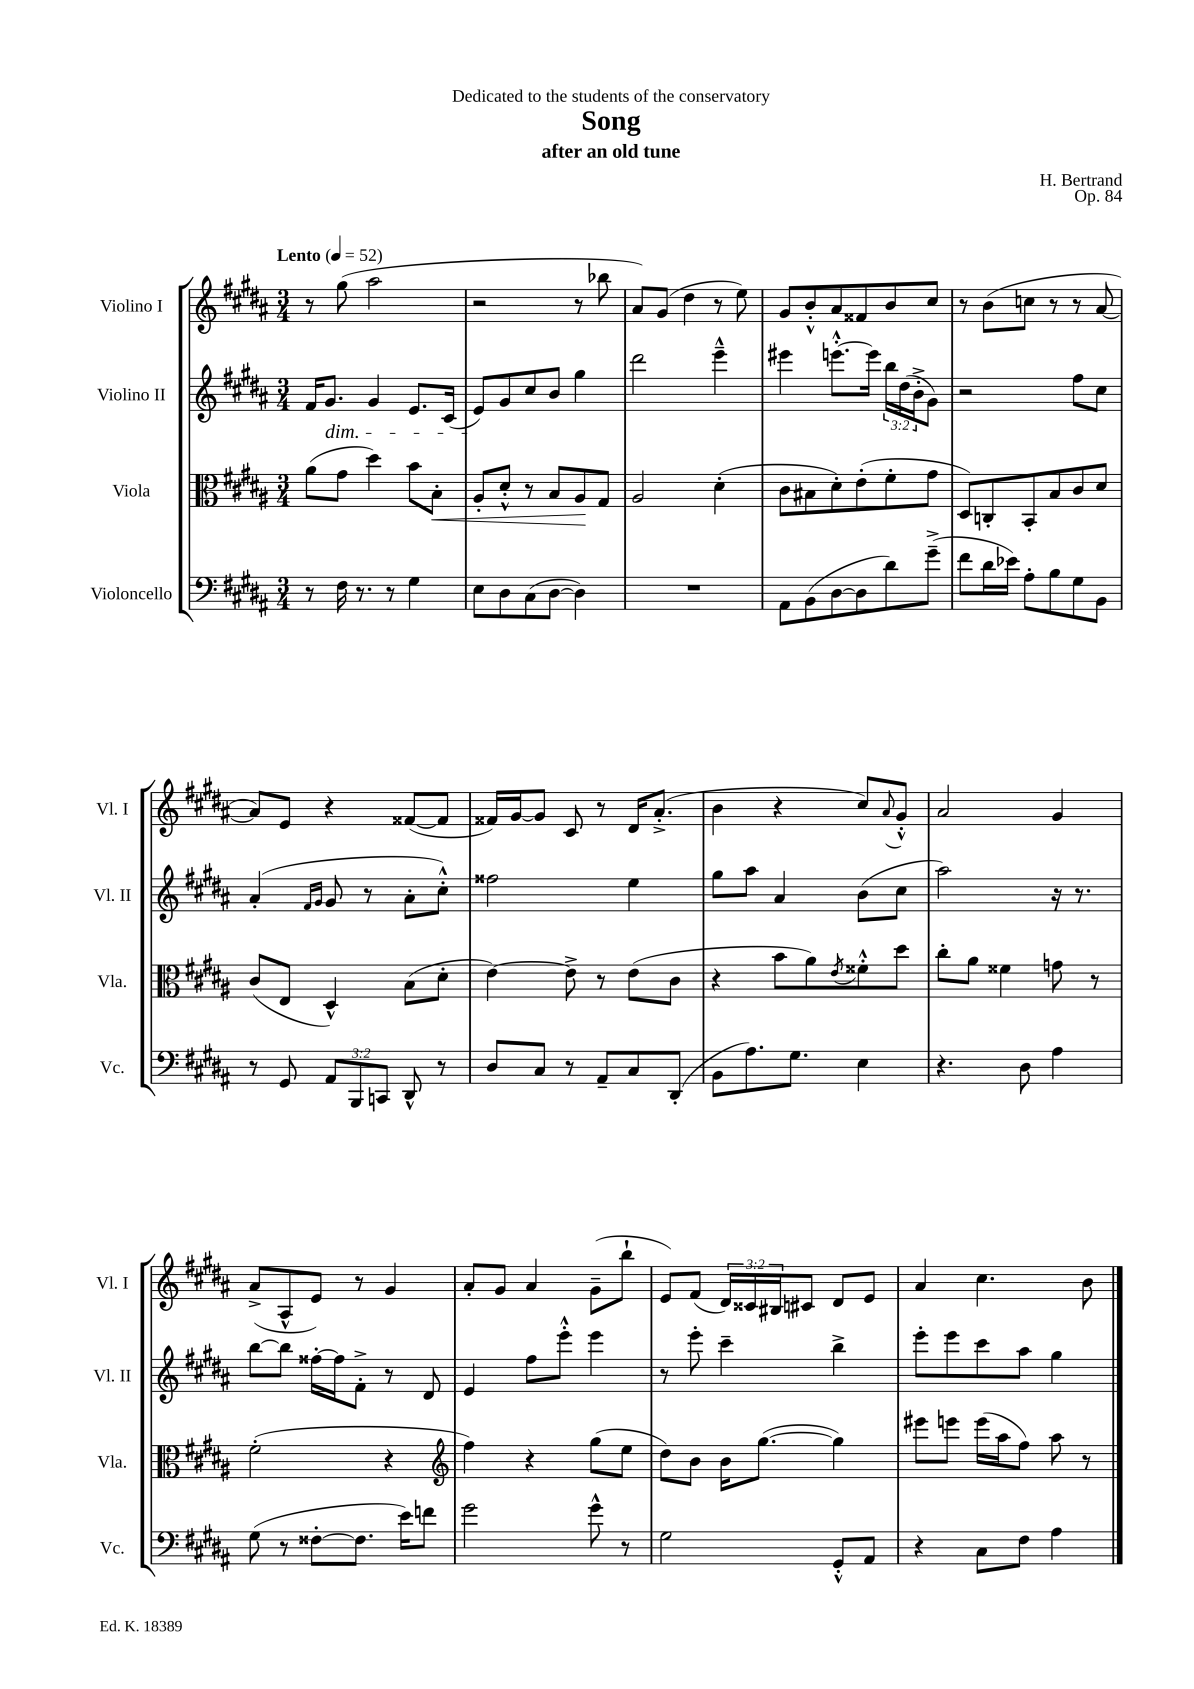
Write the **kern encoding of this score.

**kern	**kern	**kern	**kern
*staff4	*staff3	*staff2	*staff1
*clefF4	*clefC3	*clefG2	*clefG2
*k[f#c#g#d#a#]	*k[f#c#g#d#a#]	*k[f#c#g#d#a#]	*k[f#c#g#d#a#]
*M3/4	*M3/4	*M3/4	*M3/4
*MM52	*MM52	*MM52	*MM52
8r	(8a#\L	16f#/LK	8r
.	.	8.g#/J	.
16F#\	8g#\J	.	(8gg#\
8.r	.	.	.
.	4dd#\)	4g#/	2aa#\
8r	.	.	.
4G#\	8b\L	8.e/L	.
.	8B'\J	.	.
.	.	(16c#/Jk	.
=	=	=	=
8E\L	8A#'/L	8e/L)	2r
8D#\	8d#'^^/J	8g#/	.
(8C#\	8r	8cc#/	.
[8D#\J	8B/L	8b/J	.
4D#\])	8A#/	4gg#\	8r
.	8G#/J	.	8bb-\
=	=	=	=
2.r	2A#/	2ddd#\	8a#/L)
.	.	.	(8g#/J
.	.	.	4dd#\
.	(4d#'\	4eee~^^\	8r
.	.	.	8ee\)
=	=	=	=
8AA#\L	8c#\L	4eee#\	8g#/L
(8BB\	8B#\	.	8b'^^/
[8D#\	8d#'\)	[8.eee'^^\L	8a#/
8D#\]	(8e'\	.	8f##/
.	.	16eee\]Jk	.
8d#\)	8f#'\	24bb\LL	8b/
.	.	(24dd#\	.
.	.	24b'^\J	.
(8g#~^\J	8g#\J	8g#\J)	8cc#/J
=	=	=	=
8f#\L	8D#/L)	2r	8r
16d#\L	8C'/	.	(8b\L
16e-\JJ)	.	.	.
8A#'\L	8BB'/	.	8cc\J
8B\	8B/	.	8r
8G#\	8c#/	8ff#\L	8r
8BB\J	8d#/J	8cc#\J	[8a#/
=	=	=	=
8r	(8c#/L	(4a#'/	8a#/]L)
8GG#/	8E/J	.	8e/J
.	.	16qqf#/LL	.
.	.	16qqg#/JJ	.
12AA#/L	4D#^^/)	8g#/	4r
12BBB/	.	.	.
.	.	8r	.
12CC/J	.	.	.
8DD#^^/	(8B\L	8a#'\L	([8f##/L
8r	8d#'\J	8cc#'^^\J)	8f##/]J
=	=	=	=
8D#/L	[4e\)	2ff##\	16f##/LL)
.	.	.	[16g#/J
8C#/J	.	.	8g#/]J
8r	8e^\]	.	8c#/
8AA#~/L	8r	.	8r
8C#/	(8e\L	4ee\	16d#/LK
.	.	.	(8.a#'^/J
(8DD#'/J	8c#\J	.	.
=	=	=	=
8BB\L	4r	8gg#\L	4b\
8.A#\)	.	8aa#\J	.
.	8b\L	4a#/	4r
8.G#\J	.	.	.
.	8a#\)	.	.
.	8qe/	.	.
4E\	8f##'^^\	(8b\L	8cc#/L)
.	.	.	8qqa#/
.	8dd#\J	8cc#\J	8g#'^^/J
=	=	=	=
4.r	8cc#'\L	2aa#\)	2a#/
.	8a#\J	.	.
.	4f##\	.	.
8D#\	.	.	.
4A#\	8g\	16r	4g#/
.	.	8.r	.
.	8r	.	.
=	=	=	=
(8G#\	(2f#'\	[8bb\L	(8a#^/L
8r	.	8bb\]J	8A#^^/
[8F##'\L	.	[16ff##'\LL	8e/J)
.	.	16ff##\]J	.
8.F##\]J	.	8f#'^\J	8r
.	4r	8r	4g#/
16e\LK)	.	.	.
8f\J	.	8d#/	.
=	=	=	=
*	*clefG2	*	*
2g#\	4ff#\)	4e/	8a#'/L
.	.	.	8g#/J
.	4r	8ff#\L	4a#/
.	.	8eee'^^\J	.
8g#^^\	(8gg#\L	4eee\	(8g#~\L
8r	8ee\J	.	8bb`\J
=	=	=	=
2G#\	8dd#\L)	8r	8e/L)
.	8b\J	8eee'\	(8f#/J
.	16b\LK	4ccc#~\	24d#/LL)
.	.	.	24c##/
.	([8.gg#\J	.	.
.	.	.	24B#/J
.	.	.	8c#/J
8GG#'^^/L	4gg#\])	4bb^\	8d#/L
8AA#/J	.	.	8e/J
=	=	=	=
4r	8eee#\L	8eee'\L	4a#/
.	8eee\J	8eee\	.
8C#\L	(16eee\LL	8ccc#\	4.cc#\
.	16aa#\J	.	.
8F#\J	8ff#\J)	8aa#\J	.
4A#\	8aa#\	4gg#\	.
.	8r	.	8b\
==	==	==	==
*-	*-	*-	*-
